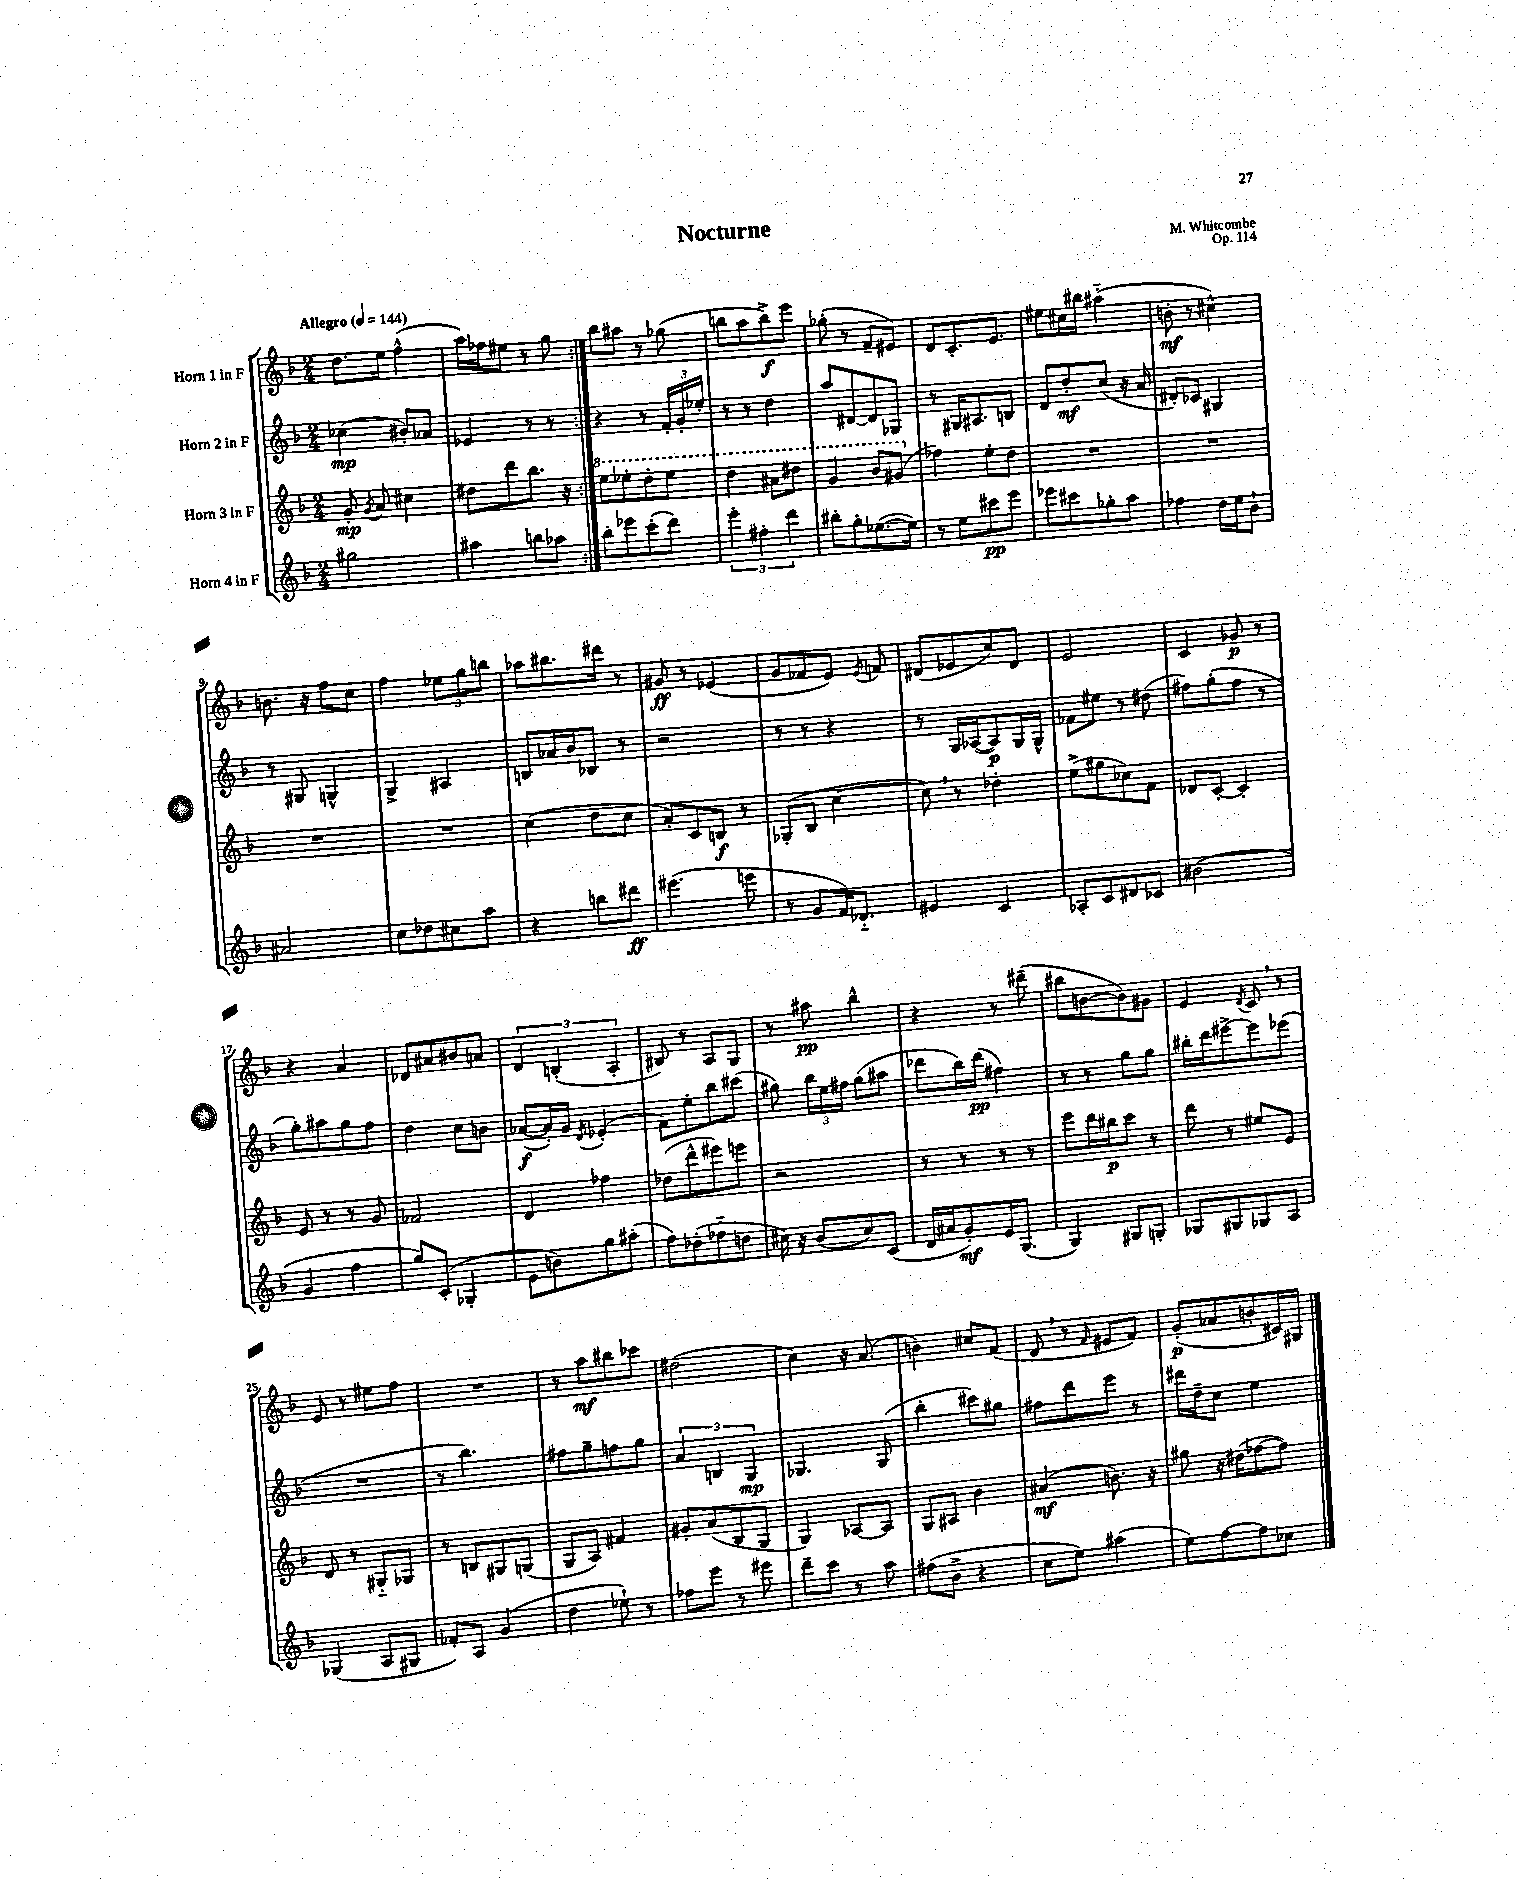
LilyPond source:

\header { title = "Nocturne" composer = "M. Whitcombe" opus = "Op. 114" }
<<
\new StaffGroup <<
\new Staff = "s0" \with { instrumentName = "Horn 1 in F" } {
    \clef treble \key f \major \numericTimeSignature \time 2/4 \tempo "Allegro" 4 = 144
    \autoBeamOff \repeat volta 2 { d''8.[ e''16] f''4-^( |
    a''16[) fes''16 eis''8] r8 g''8 | }
    bes''8[ ais''8] r8 ges''8( |
    b''8[ a''8 b''8->\f) e'''8] |
    ges''8-.( r8 f'8[-- eis'8]) |
    d'8[ c'8.-. e'8.] |
    eis''8[ cis''16 bis''16] ais''4-_( |
    b'8-.\mf r8 cis''4-^) |
    b'8. r16 f''8[ c''8] |
    f''4 \tuplet 3/2 { ees''8[ g''8 b''8] } |
    aes''8[ bis''8. dis'''16] r8 |
    gis'8\ff r8 ees'4( |
    g'8[ fes'8 e'8]) \acciaccatura { e'8 } f'8 |
    dis'8[( ees'8 c''8) dis'8] |
    e'2 |
    c'4 ges'8\p r8 |
    r4 a'4 |
    des'8[ ais'8 bis'8 a'8] |
    \tuplet 3/2 { d'4 b4-.( a4-. } |
    bis8) r8 a8[ g8] |
    r8 ais''8\pp bes''4-^ |
    r4 r8 dis'''8--( |
    bis''8[ b'8~ b'8) gis'8] |
    e'4 \acciaccatura { d'8 } c'8 \breathe r8 |
    e'8 r8 eis''8[ f''8] |
    R2 |
    r8 a''8[\mf bis''8 ces'''8] |
    dis''2( |
    c''4) r16 a'8.( |
    b'4) cis''8[ f'8]( |
    d'8 \breathe r8 \grace { f'16 } eis'8[ f'8]) |
    g'8[-.\p( aes'8 b'8-. cis'16) gis16] \bar "|." |
}
\new Staff = "s1" \with { instrumentName = "Horn 2 in F" } {
    \clef treble \key f \major \numericTimeSignature \time 2/4
    \autoBeamOff \repeat volta 2 { ces''4\mp( bis'8[-.) aes'8] |
    ees'4 r8 r8 | }
    r4 r8 \tuplet 3/2 { f'16[-. g'16-. ees''16]-. } |
    r8 r8 d''4 |
    a''8[ dis'8~ dis'8 ges8] |
    r8 gis16[ ais8. b8] |
    d'8[ d''8-.\mf c''8]( r16 a'16 |
    dis'8[-.) ces'8] gis4 |
    r8 gis8 g4-^ |
    g4-> ais4 |
    b8[ aes'16 bes'16 bes8] r8 |
    r2 |
    r8 r8 r4 |
    r8 g16[ aes16~( aes8\p) g16 g16]-^ |
    fes'8[ eis''8] r8 dis''8( |
    fis''8[) g''8-.( fis''8] r8 |
    g''8[-.) ais''8 g''8 f''8] |
    d''4 c''8[ b'8] |
    aes'8[~\f( aes'16-.) g'16] \acciaccatura { d'8 } ees'4-.( |
    f'8[) e''8-. bes''8 cis'''8]( |
    gis''8) \tuplet 3/2 { bes''16[ e''16 fis''16] } gis''8[( ais''8] |
    des'''8[ bes''16) des'''16]\pp( fis''4) |
    r8 r8 g''8[ g''8] |
    bis''16[-. d'''16 eis'''8~-> eis'''8 ees'''8]( |
    R2 |
    r8 bes''4.) |
    fis''8[ g''8-- f''8 g''8] |
    \tuplet 3/2 { a'4 b4 g4\mp } |
    ges4. ges8( |
    bes''4-. cis'''8[) gis''8] |
    fis''8[ d'''8 e'''8] r8 |
    dis'''16[ d''16-- c''8] e''4 \bar "|." |
}
\new Staff = "s2" \with { instrumentName = "Horn 3 in F" } {
    \clef treble \key f \major \numericTimeSignature \time 2/4
    \autoBeamOff \repeat volta 2 { g'8-.\mp \acciaccatura { g'8 } a'8 cis''4 |
    dis''8[ d'''8 bes''8.] r16 | }
    \ottava #1 e'''8[ ees'''8-. d'''8-. ees'''8] |
    d'''4 ais''8[ dis'''8] |
    g''4 bes''8[ gis''8]( \ottava #0 |
    fes''4) e''8[-. d''8] |
    R2 |
    R2 |
    R2 |
    R2 |
    c''4( d''8[ c''8] |
    a'8[-.) c'8 b8]\f r8 |
    ges8[-.( bes8] c''4~ |
    c''8) \breathe r8 des''4-. |
    e''8[->( gis''8 ces''8) f'8] |
    des'8[ c'8]~-. c'4-. |
    e'8 r8 r8 g'8 |
    fes'2 |
    d'4 fes''4 |
    des''8[( d'''8-^ eis'''8) e'''8] |
    r2 |
    r8 r8 r8 r8 |
    e'''8[ d'''16 bis''16\p c'''8] r8 |
    d'''8 r8 eis''8[ e'8] |
    d'8 r8 gis8[-_ ges8] |
    r8 b8[ gis8 g8]( |
    g8[ a8]) fis'4 |
    gis'8[-. a'8( bes8 g8] |
    g4) aes8[~ aes8] |
    g8[ ais8] bes'4 |
    ais'4\mf( b'8.) r16 |
    gis''8 r16 dis''16[( fes''8~ fes''8]) \bar "|." |
}
\new Staff = "s3" \with { instrumentName = "Horn 4 in F" } {
    \clef treble \key f \major \numericTimeSignature \time 2/4
    \autoBeamOff \repeat volta 2 { gis''2 |
    ais''4 b''8[ aes''8] | }
    bes''8[-. ees'''8 c'''8-.( d'''8]) |
    \tuplet 3/2 { e'''4-. fis''4-. d'''4 } |
    bis''8[-. g''8-. ees''8.~( ees''16]) |
    r8 e''8[ cis'''8\pp e'''8] |
    ees'''8[ cis'''8 ges''8-. a''8] |
    fes''4 d''16[ e''16 bes'8]-! |
    ais'2 |
    c''8[ des''8 cis''8 a''8] |
    r4 b''8[ dis'''8]\ff |
    eis'''4.( e'''8 |
    r8 g'8[ f'16) des'8.]-_ |
    eis'4 c'4 |
    aes8[-. c'8 dis'8 ces'8] |
    bis'2( |
    g'4 f''4 |
    g''8[) c'8]-.( ges4-. |
    e'8[ b'8) g''8 ais''8]-.( |
    f''8[) des''8-.( fes''8-_ d''8] |
    cis''16) r16 bes'8[( cis''8) c'8]( |
    d'16[ ais'16 g'8-.\mf) e'16 g8.]( |
    g4) gis8[ g8]-. |
    ges8[ gis8 ges8 a8] |
    ges4( a8[ gis8] |
    fes'8[-.) a8] g'4( |
    d''4 ees''8-!) r8 |
    fes''8[ e'''8] r8 eis'''8 |
    d'''8[-- c'''8] r8 a''8 |
    fis''8[( bes'8]-> r4 |
    c''8[ e''8]) ais''4( |
    e''8[) f''8~ f''8 ces''8] \bar "|." |
}
>>
>>
